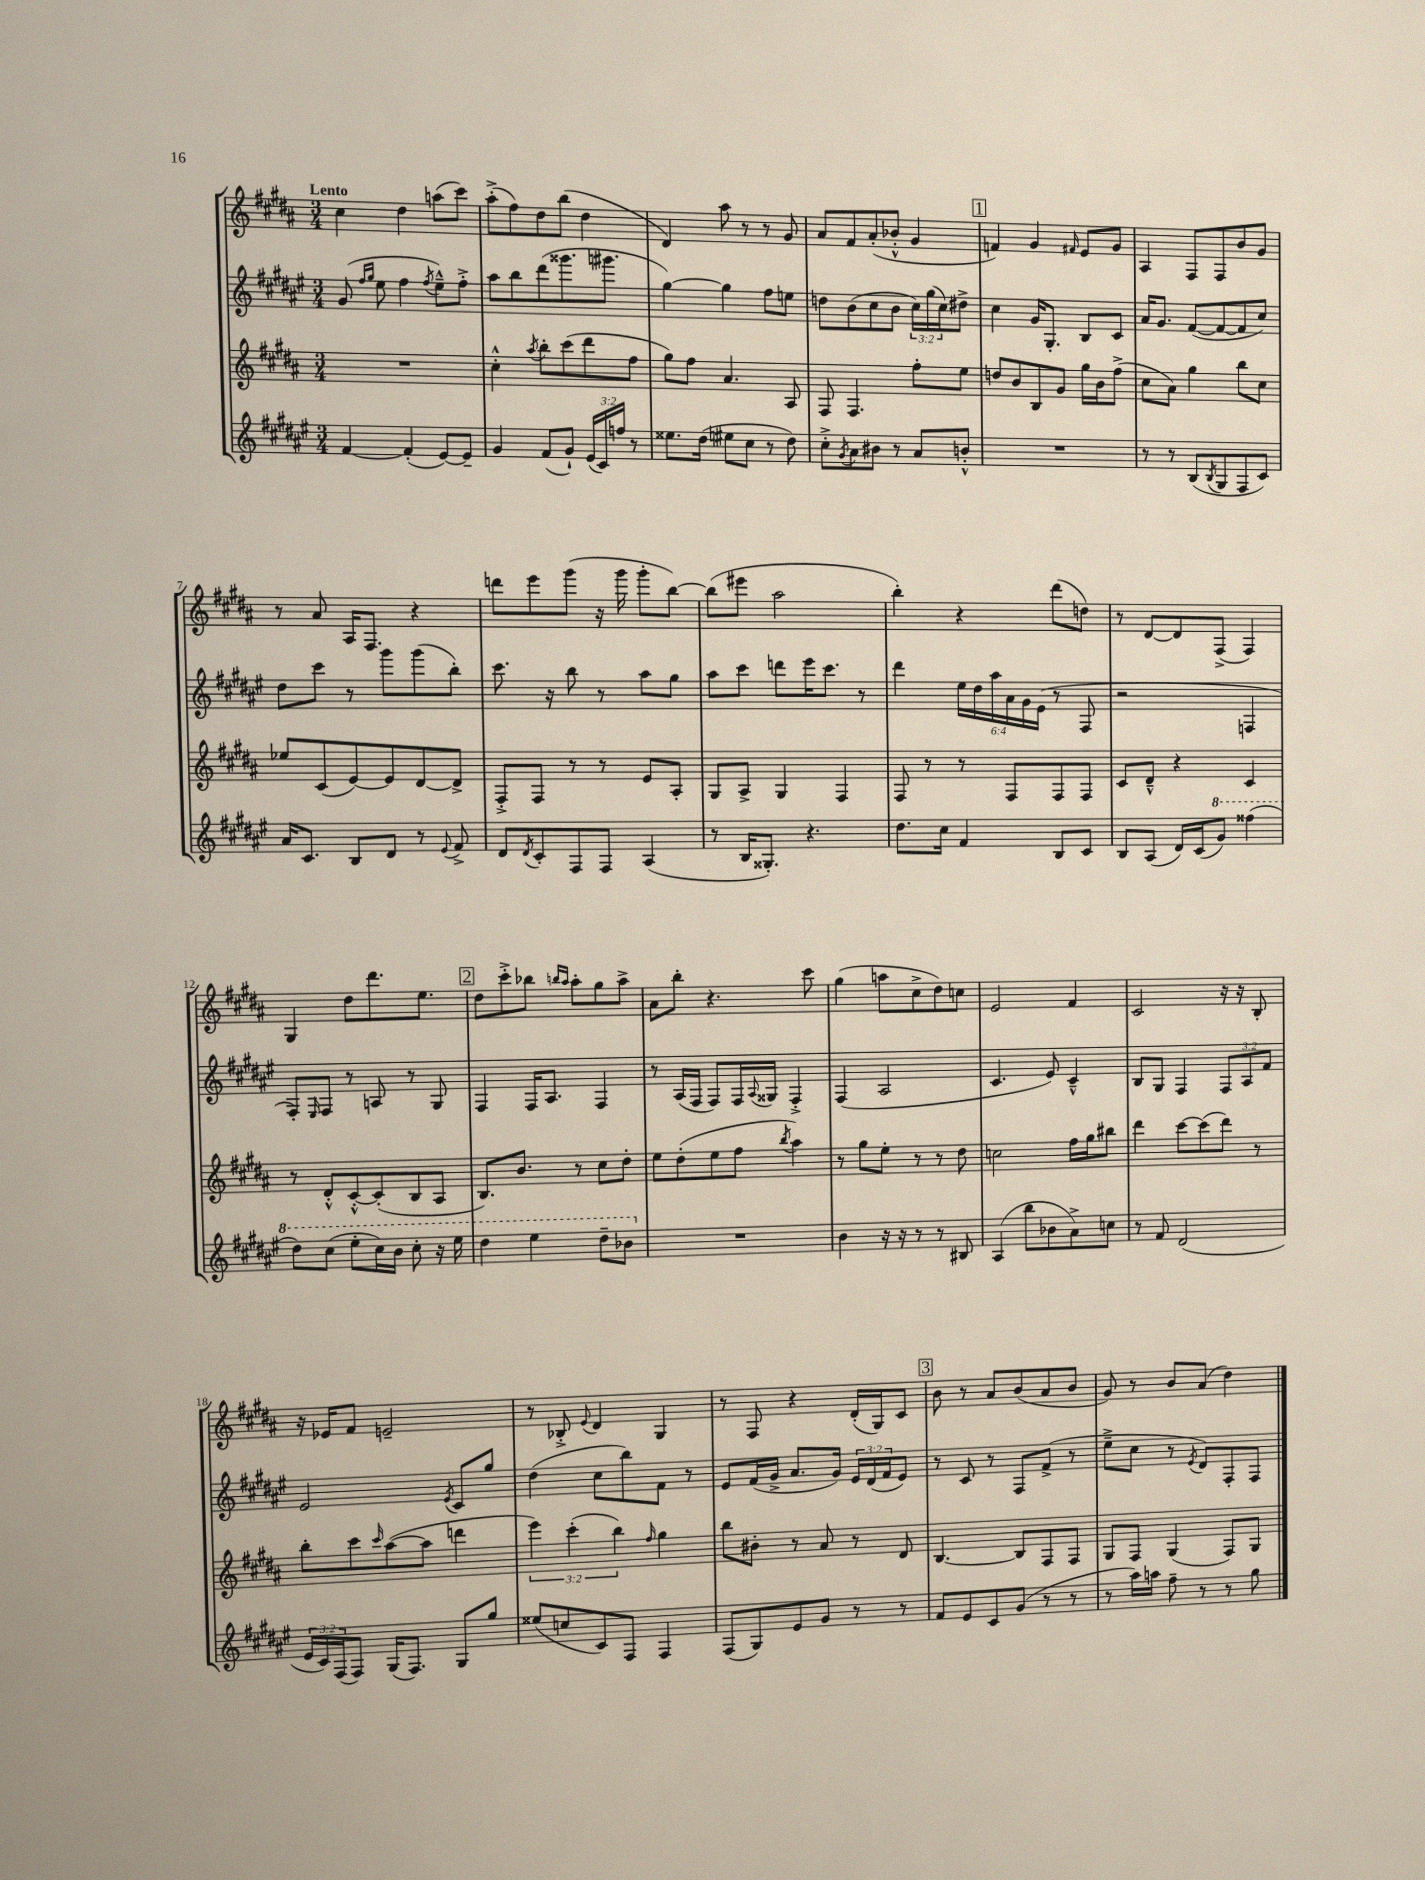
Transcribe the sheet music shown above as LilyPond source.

<<
\new StaffGroup <<
\new Staff = "s0" {
    \clef treble \key b \major \numericTimeSignature \time 3/4 \tempo "Lento"
    cis''4 dis''4 a''8( cis'''8) |
    ais''8-.->( fis''8) dis''8 b''8( dis''4 |
    dis'4) ais''8 r8 r8 gis'8 |
    ais'8 fis'8 ais'8-.( bes'8-.-^ gis'4 |
    \mark \markup { \box "1" } f'4) gis'4 \grace { fis'16 } e'8 gis'8 |
    ais4 fis8 fis8 b'8 gis'8 |
    r8 ais'8 ais16 fis8. r4 |
    d'''8 e'''8 gis'''8( r16 gis'''16 gis'''8-. b''8~) |
    b''8( eis'''8 ais''2 |
    b''4-.) r4 dis'''8( d''8) |
    r8 dis'8~ dis'8 fis8->( fis4) |
    gis4 dis''8 dis'''8. e''8. |
    \mark \markup { \box "2" } dis''8 cis'''8-.-> bes''8 \grace { b''16 ais''16 } ais''8-. gis''8 ais''8-> |
    ais'8 b''8-. r4. cis'''8 |
    gis''4( a''8 cis''8-> dis''8) c''8 |
    e'2 fis'4 |
    cis'2 r16 r16 b8-. |
    r16 ees'16 fis'8 e'2-- |
    r8 bes8-.-> \appoggiatura { e'8 } dis'4 gis4 |
    r8 fis8 r4 dis'16-.( gis16) cis'8 |
    \mark \markup { \box "3" } b'8 r8 ais'8 b'8( ais'8 b'8 |
    gis'8) r8 b'8 ais'8( dis''4) \bar "|." |
}
\new Staff = "s1" {
    \clef treble \key fis \major \numericTimeSignature \time 3/4 \override Staff.TupletNumber.text = #tuplet-number::calc-fraction-text
    gis'8( \grace { fis''16 gis''16 } eis''8 fis''4 \acciaccatura { fis''8 } eis''8---^) fis''8-.-> |
    ais''8 b''8 dis'''8( gisis'''8. gis'''8. |
    gis''4~) gis''4 fis''8 e''8 |
    d''8 b'8( cis''8 b'8 \tuplet 3/2 { cis''16) gis''16( cis''16) } dis''8-> |
    \mark \markup { \box "1" } cis''4 gis'16 gis8.-. b8 cis'8 |
    ais'16 gis'8. fis'8~( fis'8~ fis'8 cis''8) |
    dis''8 cis'''8 r8 gis'''8 gis'''8( b''8-.) |
    cis'''8. r16 b''8 r8 ais''8 gis''8 |
    ais''8 cis'''8 d'''8 eis'''16 cis'''8. r8 |
    dis'''4 \tuplet 6/4 { eis''16 dis''16 ais''16 ais'16 gis'16 eis'16( } r8 fis8 |
    r2 f4 |
    fis8-.) \grace { eis16 } fis8 r8 a8 r8 gis8 |
    \mark \markup { \box "2" } fis4 fis16 ais8. fis4 |
    r8 ais16( fis16 fis8) fis16 \appoggiatura { ais8 } gisis16 fis4-.-> |
    fis4( ais2 |
    cis'4. eis'8) cis'4---^ |
    b8 gis8 fis4 \tuplet 3/2 { fis8 ais8 fis'8 } |
    eis'2 \acciaccatura { eis'8 } cis'8 gis''8 |
    dis''4( cis''8 b''8) fis'8 r8 |
    eis'8 fis'16( gis'16-> ais'8. gis'16) \tuplet 3/2 { eis'16 dis'16( fis'16 } eis'8) |
    \mark \markup { \box "3" } r8 cis'8 r8 fis8 fis'8->( r8 |
    eis''8---> cis''8 r8 \acciaccatura { eis'8 } dis'8) fis8-. fis8 \bar "|." |
}
\new Staff = "s2" {
    \clef treble \key b \major \numericTimeSignature \time 3/4 \override Staff.TupletNumber.text = #tuplet-number::calc-fraction-text
    R2. |
    cis''4-.-^ \acciaccatura { ais''8 } b''8-. cis'''8( dis'''8 fis''8 |
    gis''8) fis''8 ais'4. ais8 |
    fis8 fis4. fis''8-. e''8 |
    \mark \markup { \box "1" } d''8 b'8 b8 gis'8 gis''16 b'16 fis''8->( |
    cis''8 ais'8) gis''4 b''8 cis''8 |
    ees''8 cis'8( e'8~) e'8 dis'8~ dis'8-> |
    fis8-.-> fis8 r8 r8 e'8 ais8-. |
    gis8 ais8-> gis4 fis4 |
    fis8 r8 r8 fis8 fis8 fis8 |
    cis'8 dis'8---^ r4 cis'4 |
    r8 dis'8-.-^ cis'8~-.-^ cis'8-.( b8 ais8 |
    \mark \markup { \box "2" } b8.) b'8. r8 cis''8 dis''8-. |
    e''8 dis''8-.( e''8 fis''8 \acciaccatura { b''8 } ais''4) |
    r8 gis''8 e''8-. r8 r8 dis''8 |
    c''2 fis''16 gis''16 bis''8 |
    dis'''4 cis'''8~ cis'''8( dis'''8) r8 |
    b''8-. cis'''8 \grace { cis'''16 } ais''8~( ais''8 d'''4 |
    \tuplet 3/2 { e'''4) cis'''4-.( b''4) } \grace { fis''16 } gis''4 |
    b''8 bis'8-. r8 ais'8 r8 dis'8 |
    \mark \markup { \box "3" } b4.~ b8 fis8 fis8 |
    gis8 fis8 gis4( fis8) gis8 \bar "|." |
}
\new Staff = "s3" {
    \clef treble \key fis \major \numericTimeSignature \time 3/4 \override Staff.TupletNumber.text = #tuplet-number::calc-fraction-text
    fis'4~ fis'4-.( eis'8~) eis'8-- |
    gis'4 fis'8( gis'8-!) \tuplet 3/2 { eis'16( cis'16) f''16 } r8 |
    eisis''8. dis''16( eis''8 cis''8 r8 dis''8) |
    cis''8-.-> \acciaccatura { gis'8 } ais'8 bis'8 r8 ais'8 b'8-.-^ |
    \mark \markup { \box "1" } R2. |
    r8 r8 b8( \acciaccatura { b8 } gis8 fis8 cis'8) |
    ais'16 cis'8. b8 dis'8 r8 \appoggiatura { eis'8 } fis'8-> |
    dis'8 \acciaccatura { dis'8 } cis'8-. fis8 fis8 ais4( |
    r8 b16 gisis8.-.) r4. |
    dis''8. cis''16 fis'4 b8 cis'8 |
    b8 ais8( dis'16) cis'16( \ottava #1 gis''8) fisis'''4( |
    dis'''8) cis'''8( eis'''8-. cis'''16) b''16 cis'''8-. r16 eis'''16 |
    \mark \markup { \box "2" } dis'''4 eis'''4 dis'''8-- bes''8 \ottava #0 |
    R2. |
    b'4 r16 r16 r8 r8 bis8 |
    ais4( b''8 bes'8 ais'8->) c''8 |
    r8 fis'8 dis'2( |
    \tuplet 3/2 { eis'16 cis'16) fis16( } fis8) gis16( fis8.) gis8 gis''8 |
    eisis''8( c''8 cis'8) fis8 fis4 |
    fis8( gis8) eis'8 gis'8 r8 r8 |
    \mark \markup { \box "3" } fis'8 eis'8 cis'8 gis'8( r8 r8 |
    r8 ais''16) a''16 fis''8-- r8 r8 gis''8 \bar "|." |
}
>>
>>
